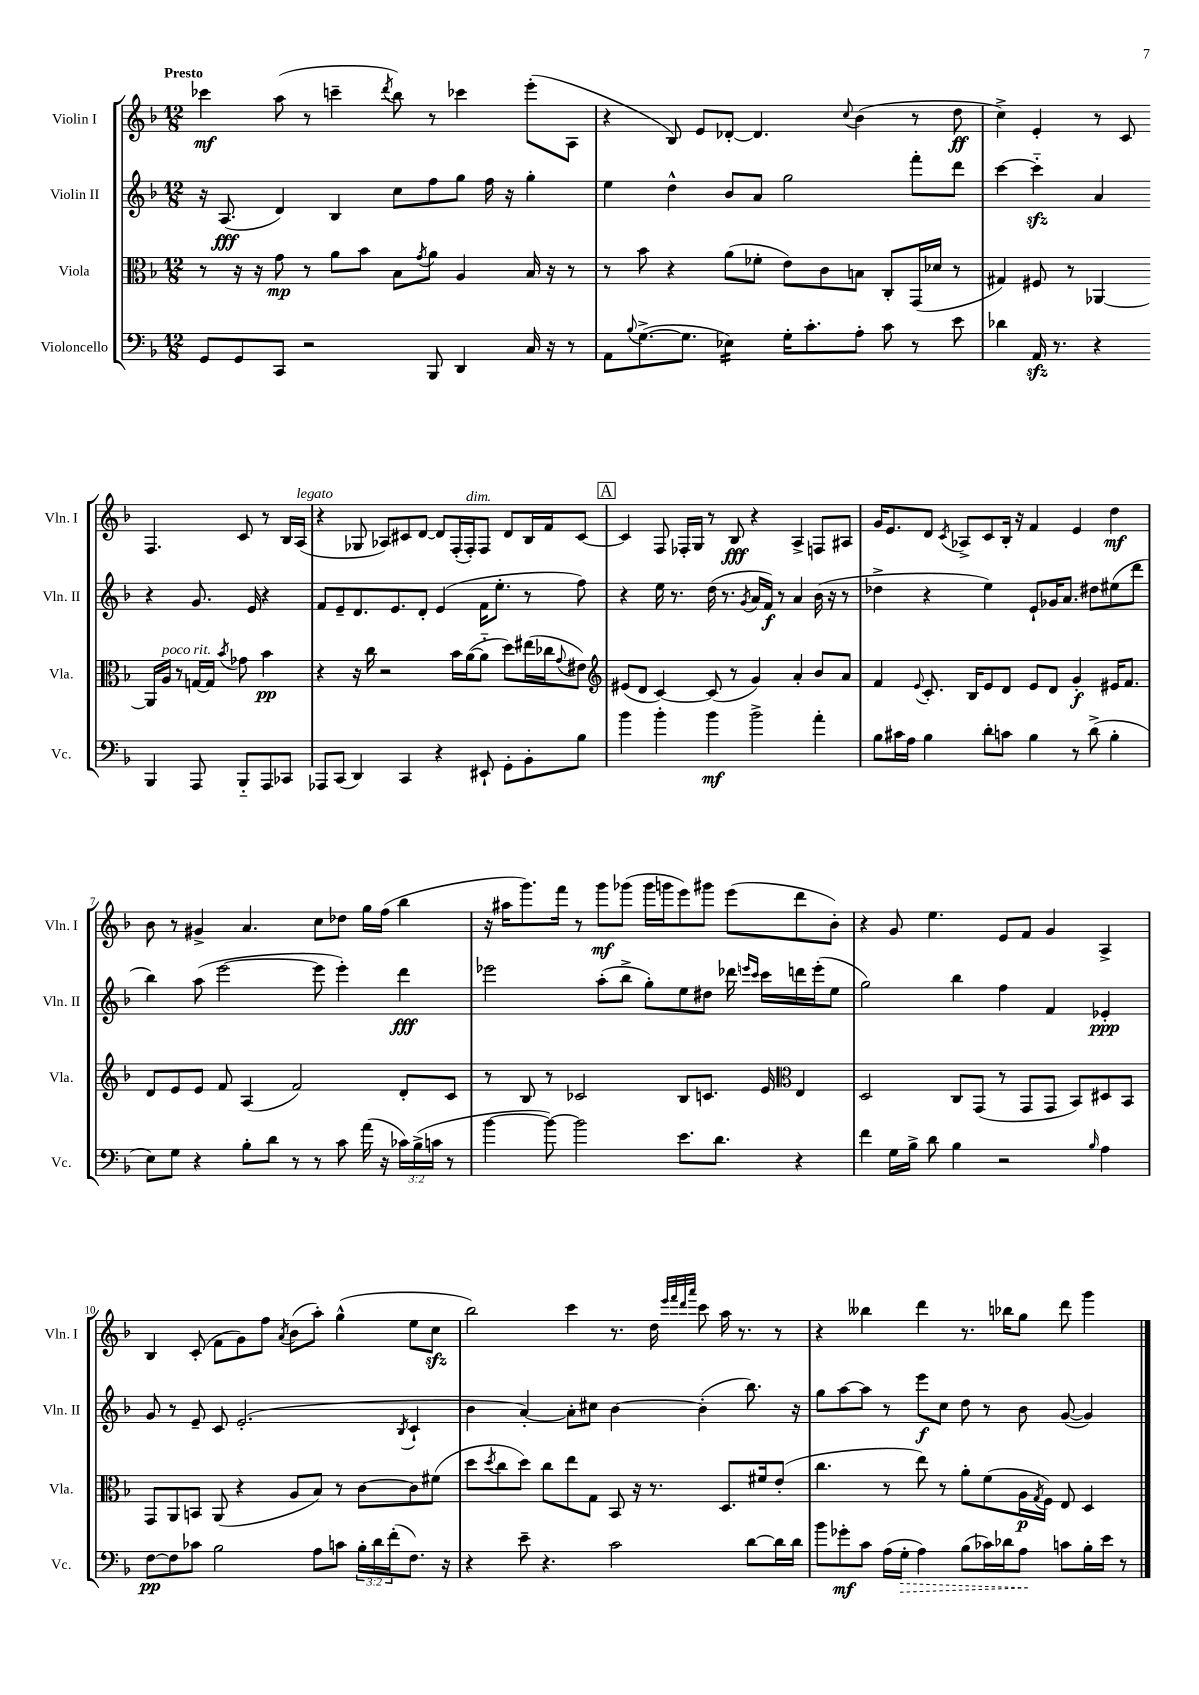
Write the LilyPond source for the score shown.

<<
\new StaffGroup <<
\new Staff = "s0" \with { instrumentName = "Violin I" shortInstrumentName = "Vln. I" } {
    \clef treble \key f \major \numericTimeSignature \time 12/8 \tempo "Presto"
    ces'''4\mf a''8( r8 c'''4-- \acciaccatura { d'''8 } bes''8) r8 ces'''4 e'''8-.( a8 |
    r4 bes8) e'8 des'8~-. des'4. \appoggiatura { c''8 } bes'4( r8 d''8\ff |
    c''4->) e'4-. r8 c'8 f4. c'8 r8 bes16 a16^\markup { \italic "legato" }( |
    r4 ges8 aes8) cis'8 d'8~ d'8 f16-.( f16-.^\markup { \italic "dim." }) f8 d'8 bes16 f'16 cis'8~ |
    \mark \markup { \box "A" } cis'4 f8 fes16-. g16 r8 bes8\fff r4 a4-> f8 ais8 |
    g'16 e'8. d'8 \acciaccatura { c'8 } aes8-> c'8 bes16-. r16 f'4 e'4 d''4\mf |
    bes'8 r8 gis'4-> a'4. c''8 des''8 g''16 f''16( bes''4 |
    r16 ais''16 g'''8.) f'''16 r8 g'''8\mf ges'''8( ges'''16 g'''16 e'''8) gis'''8 e'''8( d'''8 bes'8-.) |
    r4 g'8 e''4. e'8 f'8 g'4 a4-> |
    bes4 c'8-.( f'8 g'8) f''8 \acciaccatura { a'8 } bes'8( a''8-.) g''4-^( e''8 c''8\sfz |
    bes''2) c'''4 r8. d''16 \grace { e'''32 f'''32 d'''32 a'''32 } c'''8 a''16 r8. r8 |
    r4 beses''4 d'''4 r8. bes''16 g''8 d'''8 g'''4 \bar "|." |
}
\new Staff = "s1" \with { instrumentName = "Violin II" shortInstrumentName = "Vln. II" } {
    \clef treble \key f \major \numericTimeSignature \time 12/8
    r16 a8.\fff( d'4) bes4 c''8 f''8 g''8 f''16 r16 g''4-. |
    e''4 d''4-^ bes'8 a'8 g''2 f'''8-. d'''8 |
    c'''4~ c'''4-_\sfz a'4 r4 g'8. e'16 r4 |
    f'8 e'8-- d'8. e'8. d'8-. e'4( f'16 e''8.-. r8 f''8) |
    \mark \markup { \box "A" } r4 e''16 r8. d''16( r8. \acciaccatura { g'8 } a'16 f'16\f) r8 a'4 bes'16( r16 r8 |
    des''4-> r4 e''4) e'8-! ges'16 a'8. dis''8 eis''8( d'''8 |
    bes''4) a''8( e'''2~ e'''8 e'''4-.) d'''4\fff |
    ees'''2 a''8-.( bes''8-> g''8-.) e''8 dis''8 des'''16 \grace { e'''16 c'''16 } c'''16 d'''16 e'''16-.( e''8 |
    g''2) bes''4 f''4 f'4 ees'4-.\ppp |
    g'8 r8 e'8-- c'8 e'2.-.( \acciaccatura { bes8 } c'4-! |
    bes'4 a'4~-.) a'8-. cis''8 bes'4~ bes'4-.( bes''8.) r16 |
    g''8 a''8~ a''8 r8 e'''8\f c''8 d''8 r8 bes'8 g'8~( g'4) \bar "|." |
}
\new Staff = "s2" \with { instrumentName = "Viola" shortInstrumentName = "Vla." } {
    \clef alto \key f \major \numericTimeSignature \time 12/8
    r8 r16 r16 g'8\mp r8 a'8 bes'8 bes8 \acciaccatura { g'8 } a'8 a4 bes16 r16 r8 |
    r8 bes'8 r4 a'8( fes'8-. e'8) c'8 b8 c8-. g,16( des'16 r8 |
    gis4) fis8 r8 aes,4~ aes,16 a16^\markup { \italic "poco rit." } r8 g16~ g16 \acciaccatura { bes'8 } ges'8 bes'4\pp |
    r4 r16 c''16 r2 bes'16 a'16~( a'8-_ d''8) eis''16( ces''16 \appoggiatura { g'8 } eis'8) |
    \mark \markup { \box "A" } \clef treble eis'8( d'8 c'4~) c'8( r8 g'4) a'4-. bes'8 a'8 |
    f'4 \appoggiatura { e'8 } c'8.-. bes16 e'8 d'8 e'8 d'8 g'4-.\f eis'16 f'8. |
    d'8 e'8 e'8 f'8 a4( f'2) d'8-. c'8 |
    r8 bes8 r8 ces'2 bes8 c'8. e'16 \clef alto e4 |
    d2 c8 g,8( r8 g,8 g,8 bes,8) dis8 bes,8 |
    g,8 a,8 b,8 a,8( r4 a8 bes8) r8 c'8~ c'8 fis'8( |
    d''8 \acciaccatura { d''8 } c''8 d''8) c''8 e''8 g8 bes,8 r16 r8. d8. fis'16 e'8-.( |
    c''4. r8 e''8) r8 a'8-. f'8( a16\p \acciaccatura { g8 } f16) e8 d4 \bar "|." |
}
\new Staff = "s3" \with { instrumentName = "Violoncello" shortInstrumentName = "Vc." } {
    \clef bass \key f \major \numericTimeSignature \time 12/8 \override Staff.TupletNumber.text = #tuplet-number::calc-fraction-text
    g,8 g,8 c,8 r2 bes,,8 d,4 c16 r16 r8 |
    a,8 \appoggiatura { bes8 } g8.~->( g8. ees4:16) g16-. c'8.-. a8-. c'8 r8 e'8 |
    des'4 a,16\sfz r8. r4 bes,,4 a,,8 bes,,8-_ a,,8 ces,8 |
    aes,,8 c,8( d,4) c,4 r4 eis,8-! g,8-. bes,8-. bes8 |
    \mark \markup { \box "A" } bes'4 bes'4-. bes'4\mf bes'2-> a'4-. |
    bes8 cis'16 a16 bes4 d'8-. c'8 bes4 r8 d'8->( bes4-. |
    e8) g8 r4 bes8-. d'8 r8 r8 c'8 a'16( r16 \tuplet 3/2 { ces'16) bes16->( c'16 } r8 |
    bes'4~ bes'8~) bes'2 e'8. d'8. r4 |
    f'4 g16 bes16-> d'8 bes4 r2 \grace { bes16 } a4 |
    f8~\pp f8 ces'8 bes2 a8 c'8 \tuplet 3/2 { bes16-. d'16 f'16-.( } f8.) r16 |
    r4 e'8-- r4. c'2 d'8~ d'16 d'16 |
    bes'8 ges'8-.\mf c'8 a16( \once \override Hairpin.style = #'dashed-line g16-.\> a4) bes8( ces'16) des'16 a8\! c'8 bes16-. e'16 r8 \bar "|." |
}
>>
>>
